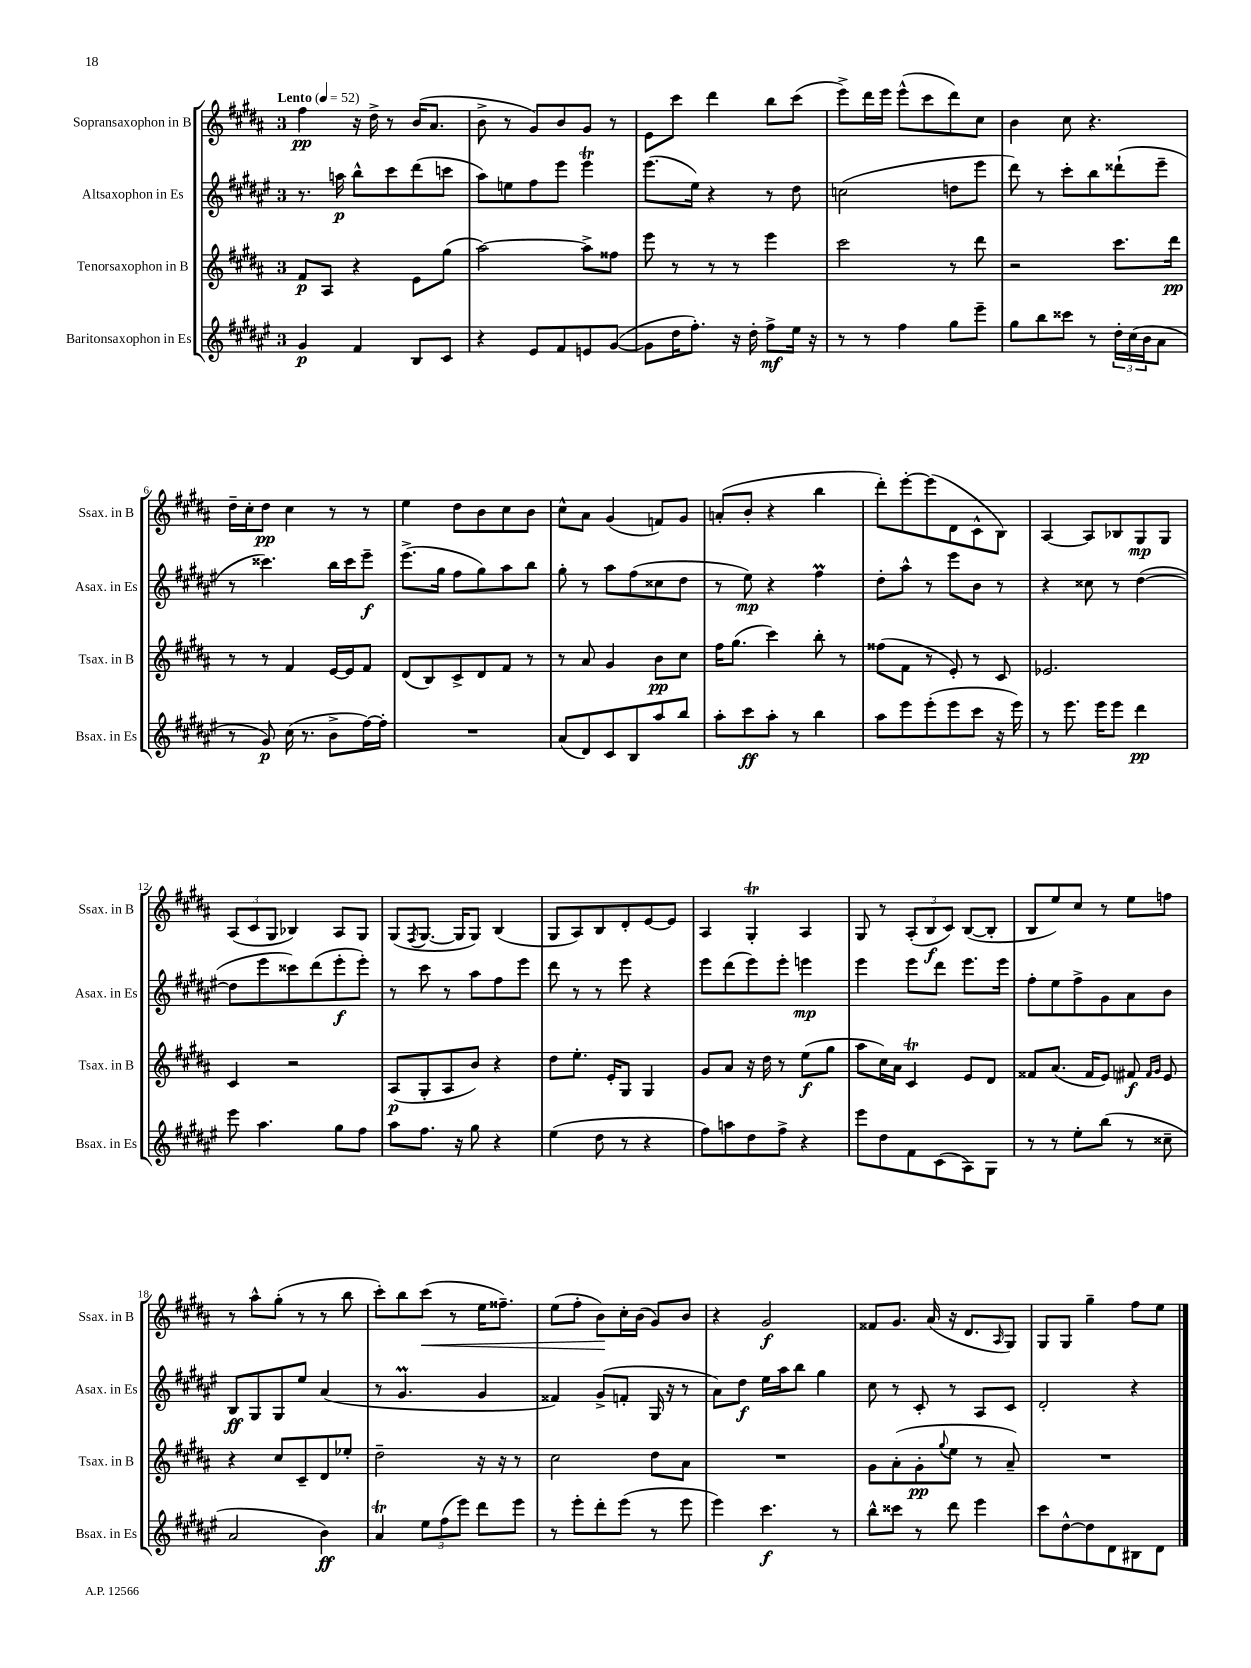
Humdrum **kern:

**kern	**kern	**kern	**kern
*staff4	*staff3	*staff2	*staff1
*clefG2	*clefG2	*clefG2	*clefG2
*k[f#c#g#d#a#e#]	*k[f#c#g#d#a#]	*k[f#c#g#d#a#e#]	*k[f#c#g#d#a#]
*M3/4	*M3/4	*M3/4	*M3/4
*MM52	*MM52	*MM52	*MM52
4g#	8f#	8.r	4ff#
.	8A#	.	.
.	.	16aa	.
4f#	4r	8bb^^	16r
.	.	.	16dd#^
.	.	8ccc#	8r
8B	8e	(8ddd#	(16b
.	.	.	8.a#
8c#	(8gg#	8ccc	.
=	=	=	=
4r	[2aa#)	8aa#)	8b^
.	.	8ee	8r
8e#	.	8ff#	8g#)
8f#	.	8eee#	8b
8e	8aa#^]	4eee#	8g#
([8g#	8ff##	.	8r
=	=	=	=
8g#]	8eee	(8.eee#	8e
16dd#	8r	.	8ccc#
8.ff#')	.	16ee#)	.
.	8r	4r	4ddd#
16r	8r	.	.
16dd#'	.	.	.
8ff#^	4eee	8r	8bb
16ee#	.	8dd#	(8ccc#
16r	.	.	.
=	=	=	=
8r	2ccc#	(2cc	8eee^)
8r	.	.	16ddd#
.	.	.	16eee
4ff#	.	.	(8eee^^
.	.	.	8ccc#
8gg#	8r	8dd	8ddd#)
8eee#~	8ddd#	8eee#	8cc#
=	=	=	=
8gg#	2r	8ddd#)	4b
8bb	.	8r	.
8ccc##	.	8ccc#'	8cc#
8r	.	8bb	4.r
24dd#'	8.ccc#	(8ddd##`	.
(24cc#	.	.	.
24b	.	.	.
8a#	.	8eee#~	.
.	16ddd#	.	.
=	=	=	=
8r	8r	8r	16dd#~
.	.	.	16cc#'
8g#)	8r	4.ccc##)	8dd#
(16cc#	4f#	.	4cc#
8.r	.	.	.
8b^	[16e	16bb	8r
.	16e]	16ccc##	.
[16ff#)	8f#	8eee#~	8r
16ff#']	.	.	.
=	=	=	=
2.r	(8d#	(8.eee#^	4ee
.	8B)	.	.
.	.	16gg#	.
.	8c#^	8ff#	8dd#
.	8d#	8gg#)	8b
.	8f#	8aa#	8cc#
.	8r	8bb	8b
=	=	=	=
(8a#	8r	8gg#'	8cc#^^
8d#)	8a#	8r	8a#
8c#	4g#	8aa#	(4g#
8B	.	(8ff#	.
8aa#	8b	8cc##	8f)
8bb	8cc#	8dd#	8g#
=	=	=	=
8aa#'	16ff#	8r	(8a'
.	(8.gg#	.	.
8ccc#	.	8ee#)	8b'
8aa#'	4ccc#)	4r	4r
8r	.	.	.
4bb	8bb'	4ff#	4bb
.	8r	.	.
=	=	=	=
8aa#	(8ff##	8dd#'	8ddd#')
8eee#	8f#	8aa#^^	[8eee'
(8eee#'	8r	8r	(8eee]
8eee#	8e')	8eee#	8d#
8ccc#	8r	8b	8c#^^
16r	8c#	8r	8B)
16eee#)	.	.	.
=	=	=	=
8r	2.e-	4r	[4A#
8.eee#	.	.	.
.	.	8cc##	8A#]
16eee#	.	.	.
8eee#	.	8r	8B-
4ddd#	.	([4dd#	8G#
.	.	.	8G#
=	=	=	=
8eee#	4c#	8dd#]	(12A#
.	.	.	12c#
4.aa#	.	8eee#	.
.	.	.	12G#
.	2r	8ccc##)	4B-)
.	.	(8ddd#	.
8gg#	.	8eee#'	8A#
8ff#	.	8eee#')	8G#
=	=	=	=
8aa#	(8A#	8r	(8G#
.	.	.	8qF#
8.ff#	8G#'	8ccc#	[8.G#
.	8A#	8r	.
16r	.	.	16G#]
8gg#	8b)	8aa#	8G#)
4r	4r	8ff#	(4B
.	.	8eee#	.
=	=	=	=
(4ee#	8dd#	8ddd#	8G#
.	8.ee'	8r	8A#)
8dd#	.	8r	8B
.	16e'	.	.
8r	8G#	8eee#	8d#'
4r	4G#	4r	[8e
.	.	.	8e]
=	=	=	=
8ff#)	8g#	8eee#	4A#
8aa	8a#	(8ddd#	.
8dd#	16r	8eee#)	4G#'
.	16dd#	.	.
8ff#^	8r	8eee#'	.
4r	(8ee	4eee	4A#
.	8gg#	.	.
=	=	=	=
8eee#	8aa#	4eee#	8G#
8dd#	16cc#)	.	8r
.	16a#	.	.
8f#	4c#	8eee#	(12A#'
.	.	.	12B
(8c#	.	8ddd#	.
.	.	.	12c#)
8A#)	8e	8.eee#	([8B
8G#	8d#	.	8B']
.	.	16eee#	.
=	=	=	=
8r	8f##	8ff#'	8B
8r	(8.a#	8ee#	8ee)
8ee#'	.	8ff#^	8cc#
.	16f##	.	.
(8bb	8e)	8g#	8r
8r	8f#	8a#	8ee
.	16qqf#	.	.
.	16qqg#	.	.
8cc##~	8e	8b	8ff
=	=	=	=
2a#	4r	8B	8r
.	.	8G#	8aa#^^
.	8cc#	8G#	(8gg#'
.	8c#~	8ee#	8r
4b)	8d#	(4a#	8r
.	8ee-'	.	8bb
=	=	=	=
4a#	2dd#~	8r	8ccc#')
.	.	4.g#	8bb
12ee#	.	.	(8ccc#
(12ff#	.	.	.
.	.	.	8r
12eee#)	.	.	.
8ddd#	16r	4g#	16ee
.	16r	.	8.ff##~)
8eee#	8r	.	.
=	=	=	=
8r	2cc#	4f##)	(8ee
8eee#'	.	.	8ff#'
8ddd#'	.	(8g#^	8b)
(8eee#	.	8f'	16cc#'
.	.	.	(16b
8r	8dd#	16G#	8g#)
.	.	16r	.
8eee#	8a#	8r	8b
=	=	=	=
4eee#)	2.r	8a#)	4r
.	.	8dd#	.
4.ccc#	.	16ee#	2g#
.	.	16aa#	.
.	.	8bb	.
.	.	4gg#	.
8r	.	.	.
=	=	=	=
8bb^^	8g#	8cc#	8f##
8ccc##	(8a#'	8r	8.g#
8r	8g#'	8c#'	.
.	.	.	(16a#
.	8qqgg#	.	.
8ddd#	8ee	8r	16r
.	.	.	8.d#
4eee#	8r	8A#	.
.	.	.	16qqA#
.	8a#~)	8c#	8G#)
=	=	=	=
8ccc#	2.r	2d#'	8G#
[8dd#^^	.	.	8G#
8dd#]	.	.	4gg#~
8d#	.	.	.
8B#	.	4r	8ff#
8d#	.	.	8ee
==	==	==	==
*-	*-	*-	*-
